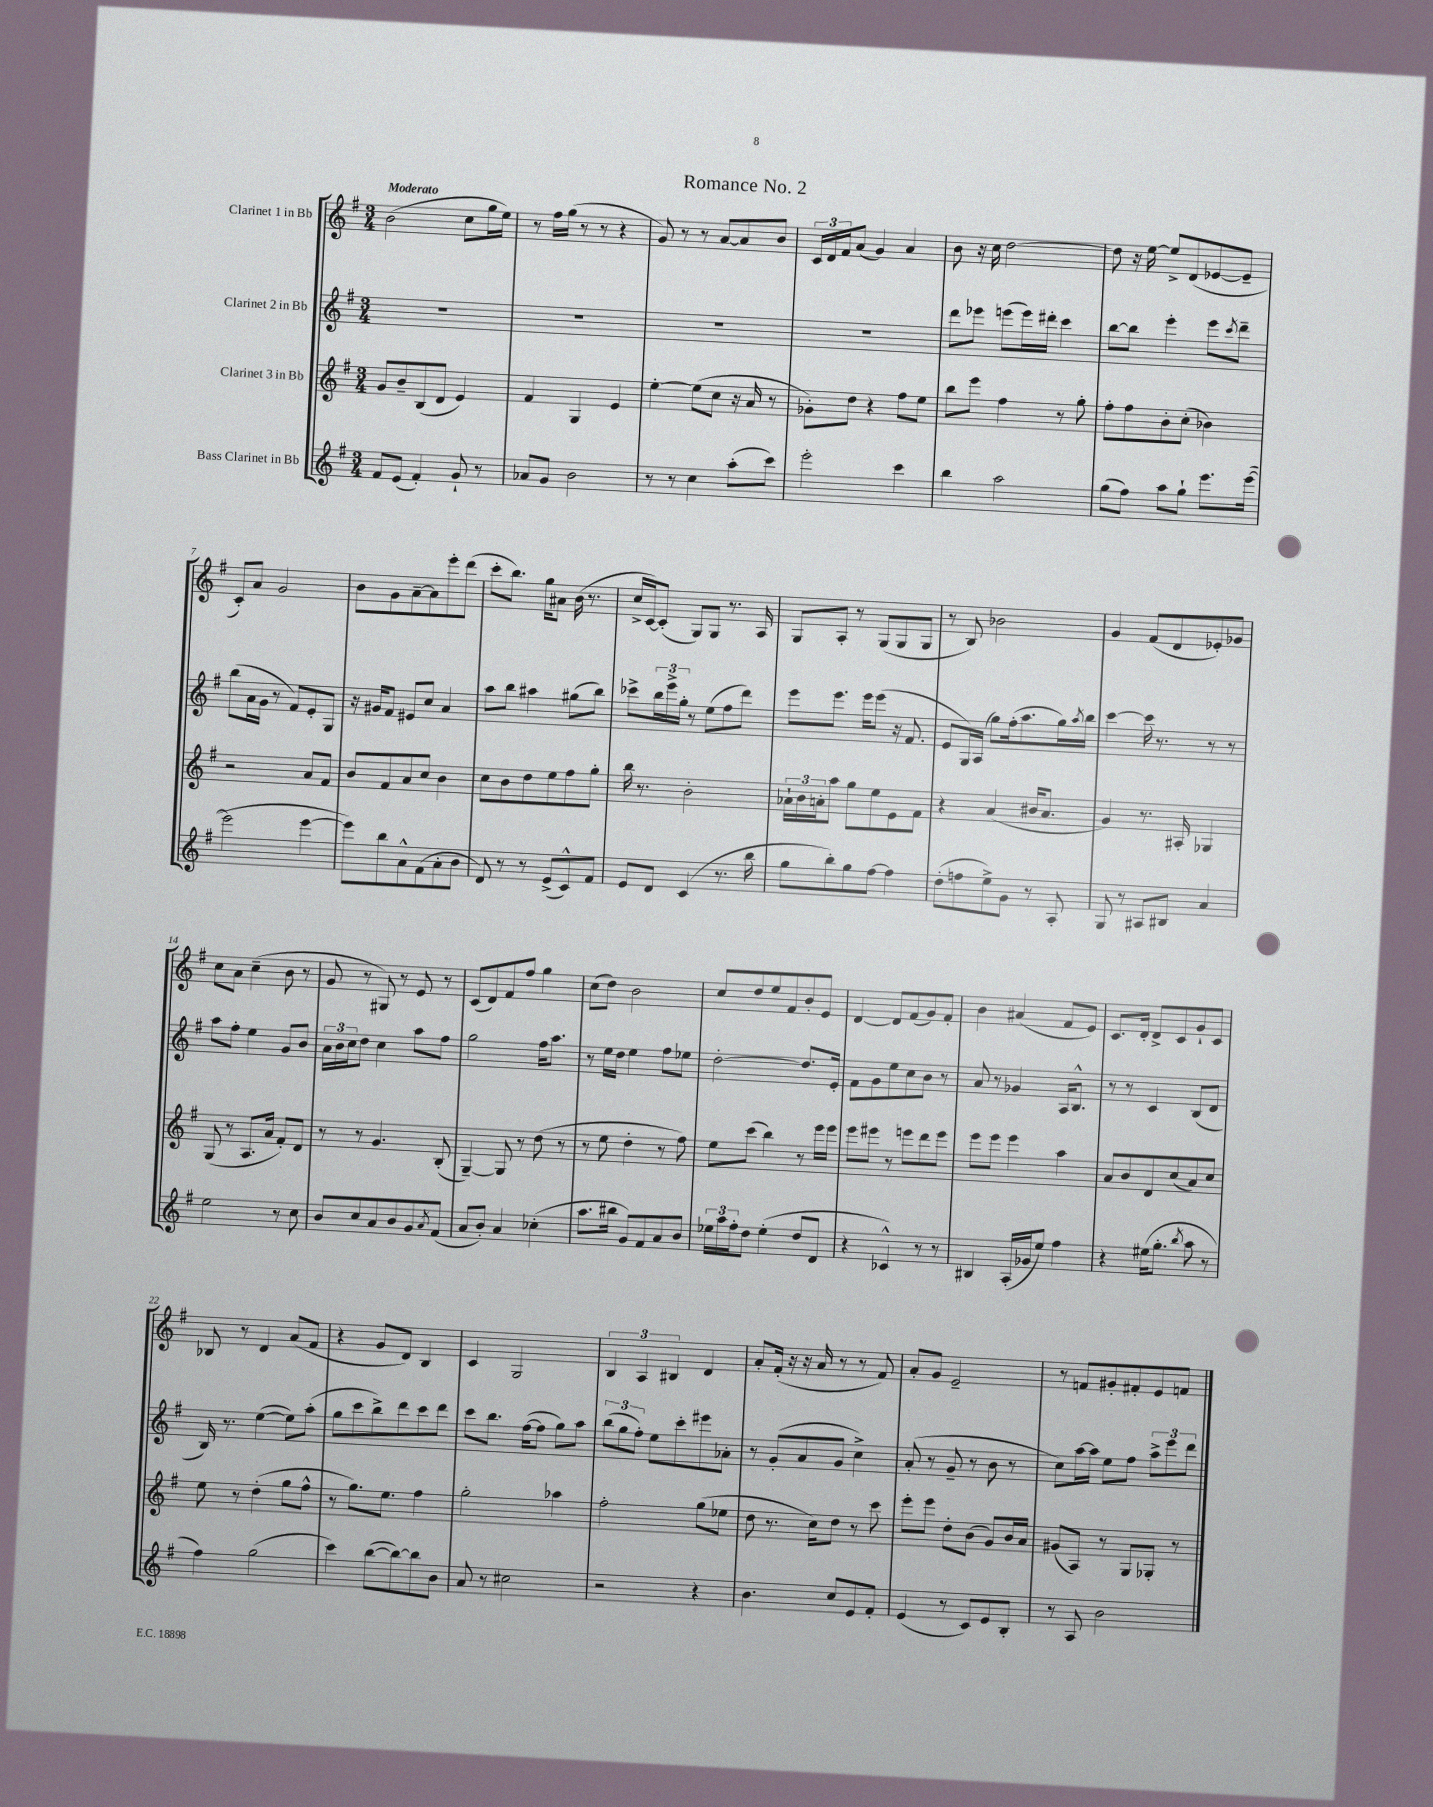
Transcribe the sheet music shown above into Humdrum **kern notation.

**kern	**kern	**kern	**kern
*part4	*part3	*part2	*part1
*staff4	*staff3	*staff2	*staff1
*I"Bass Clarinet in Bb	*I"Clarinet 3 in Bb	*I"Clarinet 2 in Bb	*I"Clarinet 1 in Bb
*clefG2	*clefG2	*clefG2	*clefG2
*k[f#]	*k[f#]	*k[f#]	*k[f#]
*M3/4	*M3/4	*M3/4	*M3/4
=1	=1	=1	=1
!	!	!	!LO:TX:a:B:t=Moderato
8f#/L	8g/L	2.r	(2b\
(8e/J	8b~/	.	.
4f#'/)	(8B/	.	.
.	8d/J	.	.
8g`/	4e/)	.	8cc\L
8r	.	.	16gg\L
.	.	.	16ee\JJ)
=2	=2	=2	=2
8a-X/L	4f#/	2.r	8r
8g/J	.	.	16ff#\LL
.	.	.	(16gg\JJ
2b\	4G/	.	8r
.	.	.	8r
.	4e/	.	4r
=3	=3	=3	=3
8r	[4ee'\	2.r	8g/)
8r	.	.	8r
4cc\	(8ee\L]	.	8r
.	8cc\J	.	[8a/L
(8aa'\L	16r	.	8a/]
.	16a/	.	.
8ccc\J)	8r	.	8b/J
=4	=4	=4	=4
2eee'\	8g-X'\L)	2.r	24c/LL
.	.	.	24d/
.	.	.	24f#/J
.	8dd\J	.	(8a/J
.	4r	.	4g/)
4ccc\	8ff#\L	.	4a/
.	8ee\J	.	.
=5	=5	=5	=5
4bb\	8bb\L	8ddd\L	8b\
.	8eee\J	8eee-X\J	16r
.	.	.	16cc\
2aa\	4ff#\	(8eeen\L	[2dd\
.	.	16eee\L)	.
.	.	16ddd#X'\JJ	.
.	8r	4ccc\	.
.	8gg'\	.	.
=6	=6	=6	=6
(8gg\L	8ff#'\L	[8bb\L	8dd\]
8ff#\J)	8ff#\	8bb\J]	16r
.	.	.	[16ee\
8aa\L	8b'\	4eee'\	8ee^/L]
8gg`\J	(8cc'\J	.	(8d/
8.eee\L	4b-X\)	8eee\L	[8e-X/
.	.	8qccc/	.
.	.	8ddd~\J	8e-~/J]
([16eee\Jk	.	.	.
!!LO:LB:g=z
=7	=7	=7	=7
2eee\]	2r	(8bb\L	8c'/L)
.	.	16a\L	8a/J
.	.	16g\JJ	.
.	.	8r	2g/
.	.	8f#/L)	.
[4eee\	8a/L	8e'/	.
.	8f#/J	8G/J	.
=8	=8	=8	=8
8eee\L])	8b/L	16r	8b\L
.	.	16g#X/KL	.
8bb\	8f#/	8f#/J	8g\
8a^^\	8a/	8e#X/L	[8a~\
(8f#\	8cc/J	8cc/J	8a\]
8a'\	4b\	4a/	8eee'\
8b\J	.	.	(8ddd\J
=9	=9	=9	=9
8d/)	8cc\L	8aa\L	8ccc'\L
8r	8b\	8bb\J	8.bb\J)
8r	8dd\	4aa#X\	.
.	.	.	16gg\KL
(8e^/L	8ee\	.	8a#X\J
8c^^/)	8ff#\	(8gg#X\L	(16b\
.	.	.	8.r
8f#/J	8gg'\J	8bb\J)	.
=10	=10	=10	=10
8e/L	16bb\	8ccc-X^\L	16cc^/LL
.	8.r	.	[16c/J)
8d/J	.	24bb\L	(8c'/J]
.	.	24eee^\	.
.	.	24gg'\JJ	.
(4c/	2b'\	8r	8G/L)
.	.	(8ee\L	8G/J
8.r	.	8ff#\	8.r
.	.	8ddd\J)	.
16bb\	.	.	16A/
=11	=11	=11	=11
8gg\L	24a-X`\LL	8eee\L	8G/L
.	24b\	.	.
.	24an'\J	.	.
8bb'\)	8aa\J	8.eee\J	8A'/J
8gg\	8gg\L	.	8r
.	.	16eee\KL	.
[8ff#\J	8ee\	(8eee\J	(8G/L
4ff#\]	8e\	16r	8G/
.	.	8.f#/	.
.	8f#\J	.	8G/J
=12	=12	=12	=12
(8dd'\L	4r	8e/L	8r
8ffn\	.	16G/L)	8B/)
.	.	(16A/JJ	.
8ee^\)	(4a/	8gg\L)	2b-X\
8g\J	.	(16ff#'\k	.
.	.	8.aa\	.
8r	16b#X/KL	.	.
.	8.a/J	.	.
8A'/	.	16gg\L)	.
.	.	8qaa/	.
.	.	16bb\JJ	.
=13	=13	=13	=13
8G/	4g/)	[4ccc\	4g/
8r	.	.	.
8A#X/L	8.r	16ccc\]	(8f#/L
.	.	8.r	.
8B#X/J	.	.	8d/
.	16A#X'/	.	.
4a/	4G-X/	8r	8e-X'/)
.	.	8r	8g-X/J
!!LO:LB:g=z
=14	=14	=14	=14
2ee\	(8G/	8aa\L	8cc\L
.	8r	8ff#'\J	8a\J
.	8.A/L	4ee\	(4cc~\
.	16a/Jk	.	.
8r	8f#'/L)	8g/L	8b\
8cc\	8d/J	8b/J	8r
=15	=15	=15	=15
8b/L	8r	24a\LL	8g/
.	.	24b\	.
.	.	24cc\J	.
8cc/	8r	8dd\J	8r
8a/	4.g/	4cc\	8G#X/)
8b/	.	.	8r
8g/	.	8aa\L	8e/
8qa/	.	.	.
(8f#/J	(8B'/	8ff#\J	8r
=16	=16	=16	=16
8a/L	[4G~/)	2gg\	(8c/L
8b'/J)	.	.	8d/)
4a/	8G/]	.	8f#/
.	8r	.	8ff#/J
(4cc-X'\	(8dd\	16ff#\KL	4gg\
.	.	8.aa\J	.
.	8r	.	.
=17	=17	=17	=17
8.aa\L	8r	8r	(8cc\L
.	8ee\	16ee\LL	8dd\J)
16bb#X\Jk	.	16dd\JJ	.
8g/L)	4dd'\	4ee\	2b\
8f#/	.	.	.
8a/	8r	8ff#\L	.
8b/J	8ff#\)	8ee-X\J	.
=18	=18	=18	=18
24ee-X\LL	8ee\L	[2dd'\	8cc/L
24aa\	.	.	.
24ff#'\J	.	.	.
8dd\J	(8ccc\J	.	8dd/
(4ee-'\	4bb\)	.	8ee/
.	.	.	8f#/
8dd/L	8r	8.dd/L]	8b'/
8d/J	16eee\LL	.	8e/J
.	16eee\JJ	16e'/Jk	.
=19	=19	=19	=19
4r	8eee\L	8f#\L	[4d/
.	8eee#X\J	8g\	.
4c-X^^/)	8r	8ee\	8d/L]
.	8eeen\L	8cc\	(8f#/
8r	8ddd\	8b\J	8g/)
8r	8eee\J	8r	8f#'/J
=20	=20	=20	=20
4B#X/	8eee\L	8a/	4b\
.	8eee\J	8r	.
(16A'/LL	4eee\	4g-X/	(4a#X/
16g-X/J	.	.	.
8ee/J)	.	.	.
4ff#\	4aa\	16A/KL	8f#/L
.	.	8.B^^/J	.
.	.	.	8e/J)
=21	=21	=21	=21
4r	8a/L	8r	8.c/L
.	8b/	8r	.
.	.	.	16d'/Jk
(16ee#X\KL	8d/	4c/	8d^/L
8.gg'\J	.	.	.
.	(8cc/	.	8c/
8qbb/	.	.	.
8aa\	8a/)	(8B/L	8g`/
8r	8cc/J	8d/J	8c/J
!!LO:LB:g=z
=22	=22	=22	=22
4ff#\)	8ee\	16B/)	8B-X/
.	.	8.r	.
.	8r	.	8r
(2gg\	(4dd'\	([4ee\	4d/
.	8gg\L	8ee\L])	(8a/L
.	8ff#^^\J	(8aa'\J	8f#/J
=23	=23	=23	=23
4ccc\)	8r	8gg\L	4r
.	8.gg\L)	8ccc\	.
([8bb\L	.	8bb^\)	8g/L
.	8.ee\J	.	.
8bb\_)	.	8ddd\	8d/J)
8bb\]	4ff#\	8ccc\	4B/
8b\J	.	8ddd\J	.
=24	=24	=24	=24
8a/	2gg'\	8ccc\L	4c/
8r	.	8.bb\J	.
2cc#X\	.	.	2G/
.	.	([16ff#\KL	.
.	.	8ff#\J]	.
.	4aa-X\	8gg\L)	.
.	.	8aa\J	.
=25	=25	=25	=25
2r	2ff#'\	(12bb\L	6B/
.	.	12gg\	.
.	.	12ff#'\J)	6A/
.	.	8ee\L	.
.	.	.	6B#X/
.	.	8ccc'\	.
4r	(8gg\L	8eee#X\	4d/
.	8ee-X\J	8a-X'\J	.
=26	=26	=26	=26
4.b\	8dd\	8r	8a'/L
.	8.r	(8g'/L	(16f#'/Jk
.	.	.	16r
.	.	8a/	16r
.	16cc\KL)	.	16a/
8cc/L	8dd\J	8g/J	8r
8e/	8r	4cc^\)	8r
8f#'/J	8ccc\	.	8f#/)
=27	=27	=27	=27
(4e/	8eee'\L	(8a'/	8a'/L
.	8eee\J	8r	8g/J
8r	8dd'\L	8g~/	2e~/
8c/L)	(8b\J	8r	.
8e/	8g/L)	8b\	.
8B'/J	16b/L	8r	.
.	16a/JJ	.	.
=28	=28	=28	=28
8r	(8g#X/L	8cc\L)	8r
8A/	8A/J)	[16aa\L	8fn/L
.	.	16aa\JJ]	.
2b\	8r	8ee\L	8g#X'/
.	8G/L	8ff#\J	8f#X'/
.	8G-X'/J	12aa^\L	8e/
.	.	12eee\	.
.	8r	.	8fn/J
.	.	12ddd\J	.
==	==	==	==
*-	*-	*-	*-
